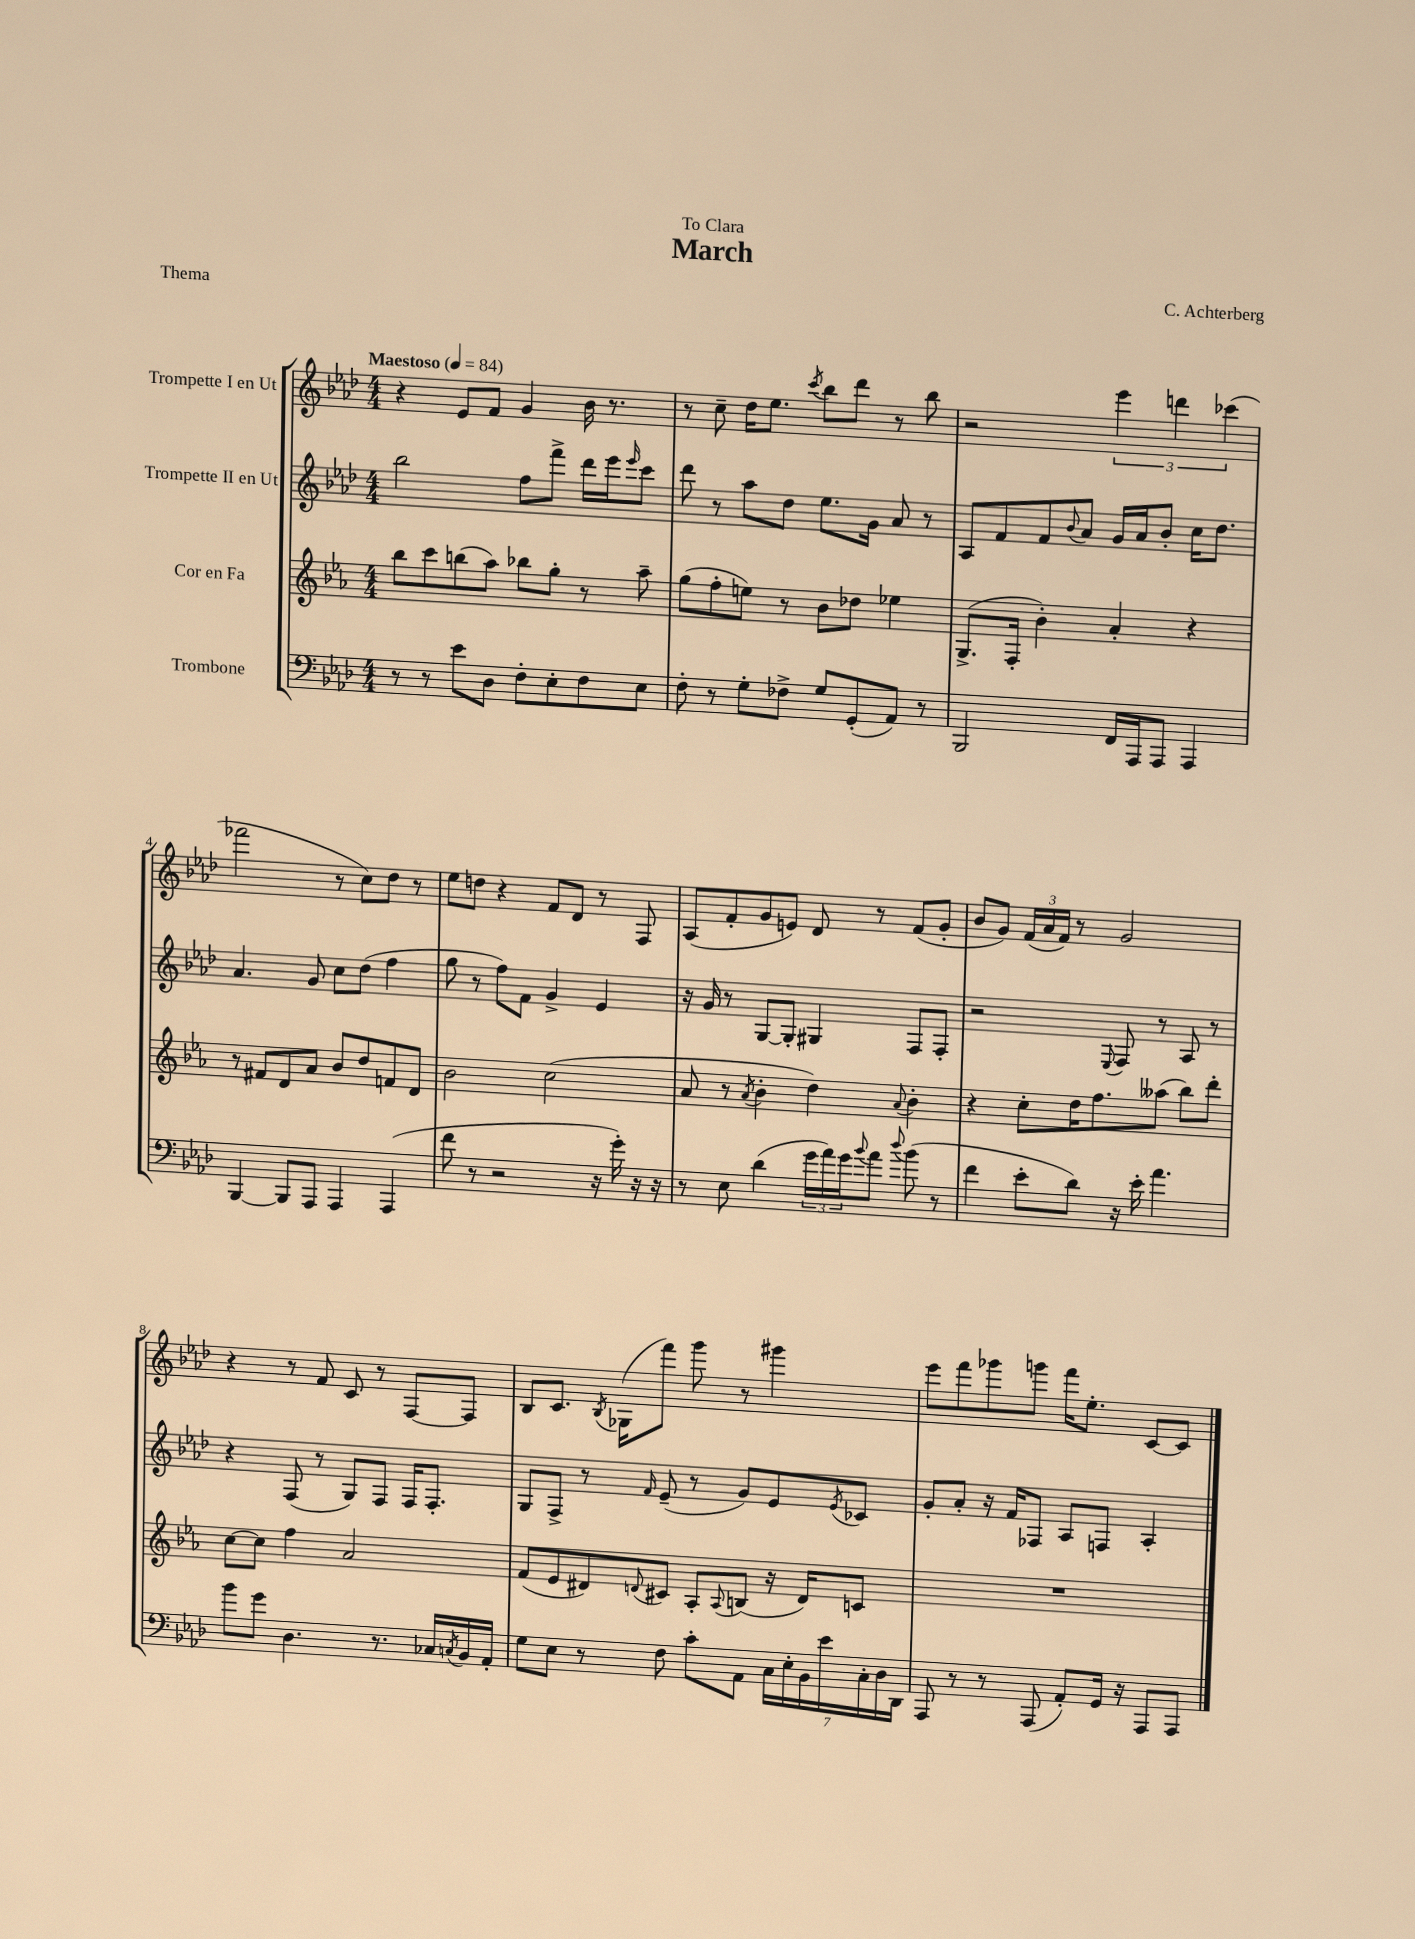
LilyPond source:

\header { title = "March" composer = "C. Achterberg" dedication = "To Clara" piece = "Thema" }
<<
\new StaffGroup <<
\new Staff = "s0" \with { instrumentName = "Trompette I en Ut" } {
    \clef treble \key aes \major \numericTimeSignature \time 4/4 \tempo "Maestoso" 4 = 84
    r4 ees'8 f'8 g'4 bes'16 r8. |
    r8 c''8-- des''16 ees''8. \acciaccatura { c'''8 } bes''8 des'''8 r8 bes''8 |
    r2 \tuplet 3/2 { ees'''4 d'''4 ces'''4( } |
    fes'''2 r8 c''8) des''8 r8 |
    ees''8 d''8 r4 f'8 des'8 r8 f8 |
    aes8( f'8-. g'8 e'8) des'8 r8 f'8( g'8-. |
    bes'8 g'8) \tuplet 3/2 { f'16( aes'16 f'16) } r8 g'2 |
    r4 r8 f'8 c'8 r8 f8~ f8 |
    bes8 c'8. \acciaccatura { bes8 } ges16( f'''8) g'''8 r8 gis'''4 |
    ees'''8 f'''8 ges'''8 g'''8 f'''16 ees''8.-. c'8~ c'8 \bar "|." |
}
\new Staff = "s1" \with { instrumentName = "Trompette II en Ut" } {
    \clef treble \key aes \major \numericTimeSignature \time 4/4
    bes''2 f''8 f'''8-> des'''16 ees'''16 \grace { ees'''16 } c'''8 |
    des'''8 r8 aes''8 des''8 ees''8. g'16 aes'8 r8 |
    aes8 f'8 f'8 \appoggiatura { bes'8 } aes'8 g'16 aes'16 bes'8-. c''16 des''8. |
    aes'4. g'8 c''8 des''8( f''4 |
    g''8 r8 f''8) f'8 g'4-> ees'4 |
    r16 g'16 r8 g8~ g8-. gis4 f8 f8-. |
    r2 \appoggiatura { ees8 } f8 r8 aes8 r8 |
    r4 f8( r8 g8) f8 f16 f8.-. |
    g8 f8-> r8 \grace { f'16 } ees'8--( r8 g'8) ees'8 \acciaccatura { ees'8 } ces'8 |
    g'8-. aes'8-. r16 f'16 fes8 aes8 f8 aes4-. \bar "|." |
}
\new Staff = "s2" \with { instrumentName = "Cor en Fa" } {
    \clef treble \key ees \major \numericTimeSignature \time 4/4
    bes''8 c'''8 b''8( aes''8) bes''8 g''8-. r8 aes''8-- |
    g''8( f''8-. e''8) r8 bes'8 des''8 ees''4 |
    g8.->( f16-. bes'4-.) aes'4-. r4 |
    r8 fis'8 d'8 aes'8 bes'8 d''8 f'8 d'8 |
    bes'2 c''2( |
    aes'8 r8 \acciaccatura { aes'8 } bes'4-. d''4) \appoggiatura { aes'8 } bes'4-. |
    r4 c''8-. d''16 f''8. aeses''8( bes''8) d'''8-. |
    c''8~ c''8 f''4 aes'2 |
    f'8( ees'8 dis'8) \appoggiatura { d'8 } cis'8 aes8-. \appoggiatura { aes8 } b8( r16 d'16) c'8 |
    R1 \bar "|." |
}
\new Staff = "s3" \with { instrumentName = "Trombone" } {
    \clef bass \key aes \major \numericTimeSignature \time 4/4
    r8 r8 ees'8 des8 f8-. ees8-. f8 ees8 |
    f8-. r8 g8-. fes8-> g8 g,8-.( aes,8) r8 |
    bes,,2 f,16 aes,,16 aes,,8 aes,,4 |
    bes,,4~ bes,,8 aes,,8 aes,,4 aes,,4( |
    f'8 r8 r2 r16 g'16-.) r16 r16 |
    r8 ees8 des'4( \tuplet 3/2 { g'16 aes'16) g'16 } \appoggiatura { bes'8 } aes'8 \appoggiatura { des''8 } bes'8( r8 |
    f'4 ees'8-. des'8) r16 ees'16-. aes'4. |
    bes'8 g'8 des4. r8. ces16 \acciaccatura { c8 } bes,16 aes,16-. |
    g8 ees8 r8 f8 c'8-. aes,8 \tuplet 7/4 { c16 ees16-. bes,16 ees'16 c16-. des16 des,16 } |
    aes,,8 r8 r8 aes,,8( aes,8-.) g,16 r16 aes,,8 aes,,8 \bar "|." |
}
>>
>>
